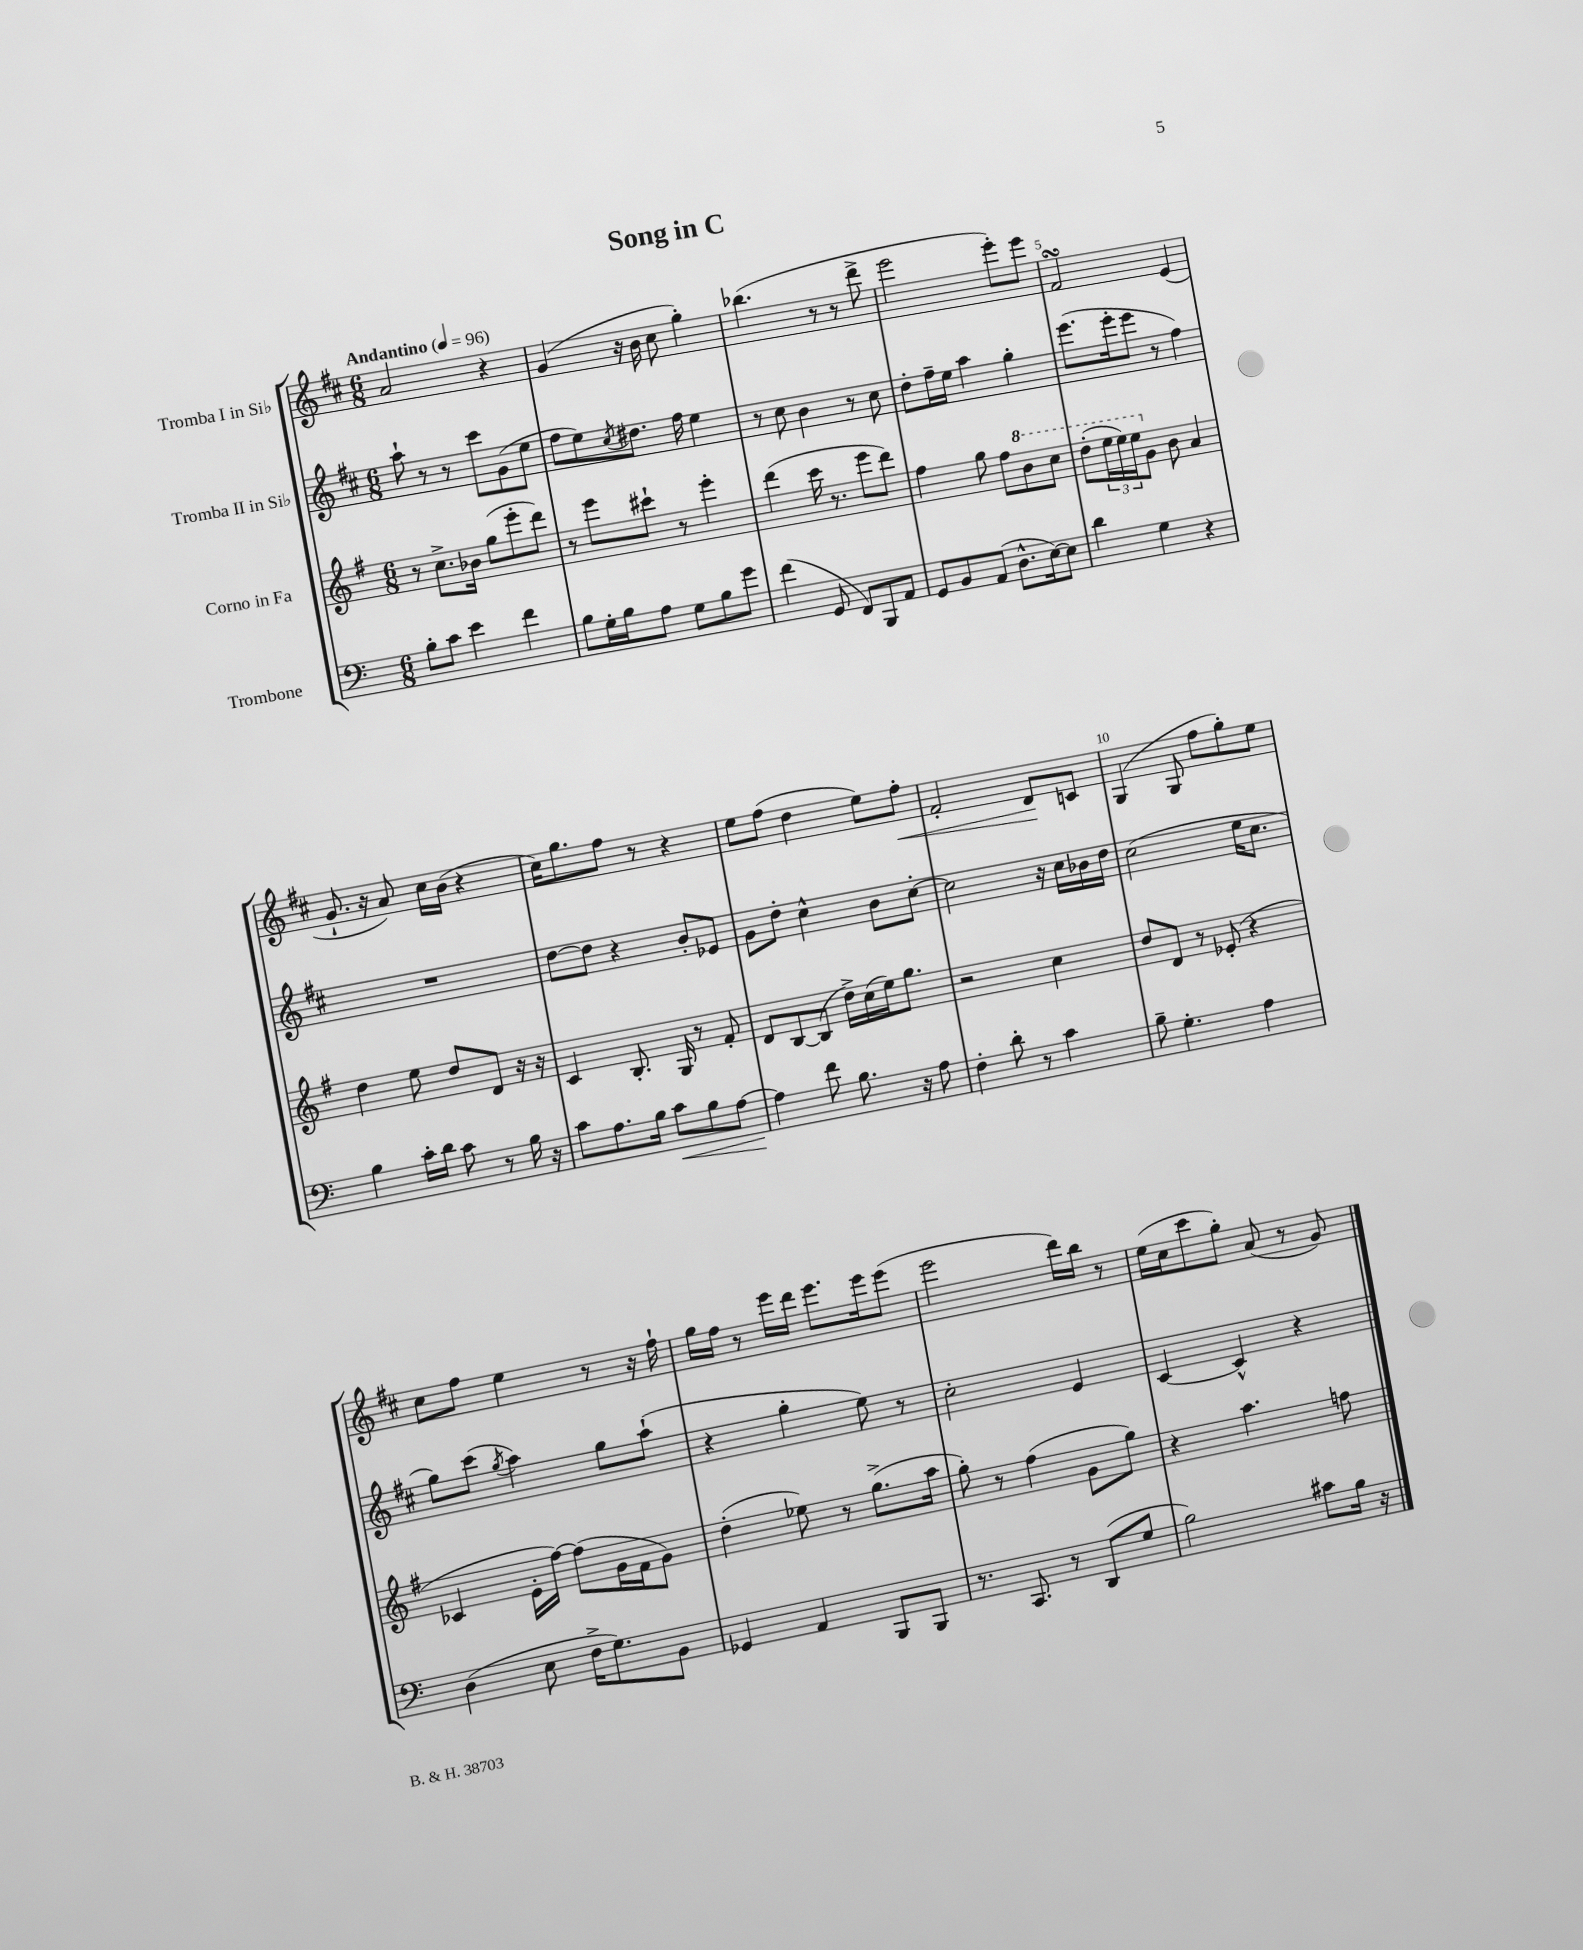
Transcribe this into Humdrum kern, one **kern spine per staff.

**kern	**kern	**kern	**kern
*staff4	*staff3	*staff2	*staff1
*clefF4	*clefG2	*clefG2	*clefG2
*k[]	*k[f#]	*k[f#c#]	*k[f#c#]
*M6/8	*M6/8	*M6/8	*M6/8
*MM96	*MM96	*MM96	*MM96
8B'\L	8r	8aa`\	2a/
8c\J	8.cc^\L	8r	.
4e\	.	8r	.
.	16b-\Jk	.	.
.	(8gg\L	8ccc#\L	.
4f\	8eee'\	(8g\	4r
.	8ddd\J)	8ee\J	.
=	=	=	=
8B\L	8r	8ff#\L	(4g/
16G'\L	8eee\L	8ee\)	.
16B\J	.	.	.
.	.	8qcc#/	.
8A\J	8ccc#`\J	8.dd#\J	16r
.	.	.	16b\
8G\L	8r	.	8cc#\
.	.	16ff#\	.
8B\	4eee'\	4ee\	4gg'\)
8g\J	.	.	.
=	=	=	=
(4f\	(4ddd\	8r	(4.bb-\
.	.	8cc#\	.
8GG/	16ccc\	4b\	.
.	8.r	.	.
8FF/L)	.	.	8r
8BBB/	8eee\L	8r	8r
8AA/J	8ddd\J)	8cc#\	8ddd^\
=	=	=	=
8GG/L	4ff#\	8dd'\L	2eee\
8BB/	.	16ff#~\L	.
.	.	16ee\JJ	.
(8AA/J	8gg\	4aa\	.
8.D^^\L	8ff#\L	.	.
.	8bb\	4gg'\	8eee'\L)
[16E\k)	.	.	.
8E\]J	8ccc\J	.	8eee\J
=	=	=	=
4d\	(8ddd'\L	(8.eee\L	2f#/
.	24eee\L	.	.
.	24eee\)	.	.
.	.	16eee'\k	.
.	24eee\J	.	.
4G\	8g\J	8eee\J	.
.	8b\	8r	.
4r	4a/	4ff#\)	(4e/
=	=	=	=
4B\	4dd\	2.r	8.g`/
.	.	.	16r
16c'\LL	8ee\	.	8a/)
16d\JJ	.	.	.
8c\	8dd/L	.	16cc#\LL
.	.	.	(16b\JJ
8r	8d/J	.	4r
16B\	16r	.	.
16r	16r	.	.
=	=	=	=
8c\L	4c/	[8dd\L	16cc#\LK)
.	.	.	8.gg\
8.A\	.	8dd\]J	.
.	8.B'/	4r	8ff#\J
16B\Jk	.	.	.
8c\L	.	.	8r
.	16G/	.	.
8B\	8r	8b'/L	4r
[8A\J	8f#'/	8e-/J	.
=	=	=	=
4A\]	8d/L	8g\L	8ee\L
.	[8B/	8dd'\J	(8ff#\J
8f\	(8B/]J	4cc#^^\	4dd\
8.B\	16dd^\LL)	.	.
.	(16cc\	.	.
.	16ee\J)	8b\L	8ee\L)
16r	8.gg\J	.	.
8A\	.	[8cc#'\J	8ff#'\J
=	=	=	=
4F'\	2r	2cc#\]	2f#'/
8d'\	.	.	.
8r	.	.	.
4c\	4cc\	16r	8d/L
.	.	16cc#\LL	.
.	.	16b-\	8c/J
.	.	16dd\JJ	.
=	=	=	=
8B~\	8dd/L	(2cc#\	(4G/
4.G'\	8d/J	.	.
.	8r	.	8G/
.	(8e-'/	.	8ff#\L
4A\	4r	16ee\LK	8gg'\)
.	.	8.cc#\J	.
.	.	.	8ee\J
=	=	=	=
(4D\	4c-/	8gg\L)	8cc#\L
.	.	(8ccc#\J	8ff#\J
.	.	8qgg/	.
8E\	16e'\LL	4aa\)	4ee\
.	[16ff#\JJ)	.	.
16F^\LK	(8ff#\]L	.	.
8.G\)	.	.	.
.	16g\L	8gg\L	8r
.	16f#\J	.	.
8BB\J	8g\J)	(8aa`\J	16r
.	.	.	16ff#`\
=	=	=	=
4GG-/	(4dd'\	4r	16gg\LL
.	.	.	16ff#\JJ
.	.	.	8r
4AA/	8ee-\)	4gg'\	16eee\LL
.	.	.	16ddd\JJ
.	8r	.	8.eee\L
8BBB/L	(8.gg^\L	8ee\)	.
.	.	.	16eee\k
8BBB/J	.	8r	(8eee\J
.	16aa\Jk	.	.
=	=	=	=
8.r	8gg'\)	2cc#'\	2eee\
.	8r	.	.
8.CC/	.	.	.
.	(4ff#\	.	.
8r	.	.	.
(8DD/L	8g\L	4e/	16ddd\LL)
.	.	.	16bb\JJ
8G/J	8gg\J)	.	8r
=	=	=	=
2B\)	4r	[4c#/	(16ee\LL
.	.	.	16cc#\J
.	.	.	8ccc#\
.	4.aa\	4c#^^/]	8gg'\J)
.	.	.	(8a/
8c#\L	.	4r	8r
16B\Jk	8ff\	.	8g/)
16r	.	.	.
==	==	==	==
*-	*-	*-	*-
